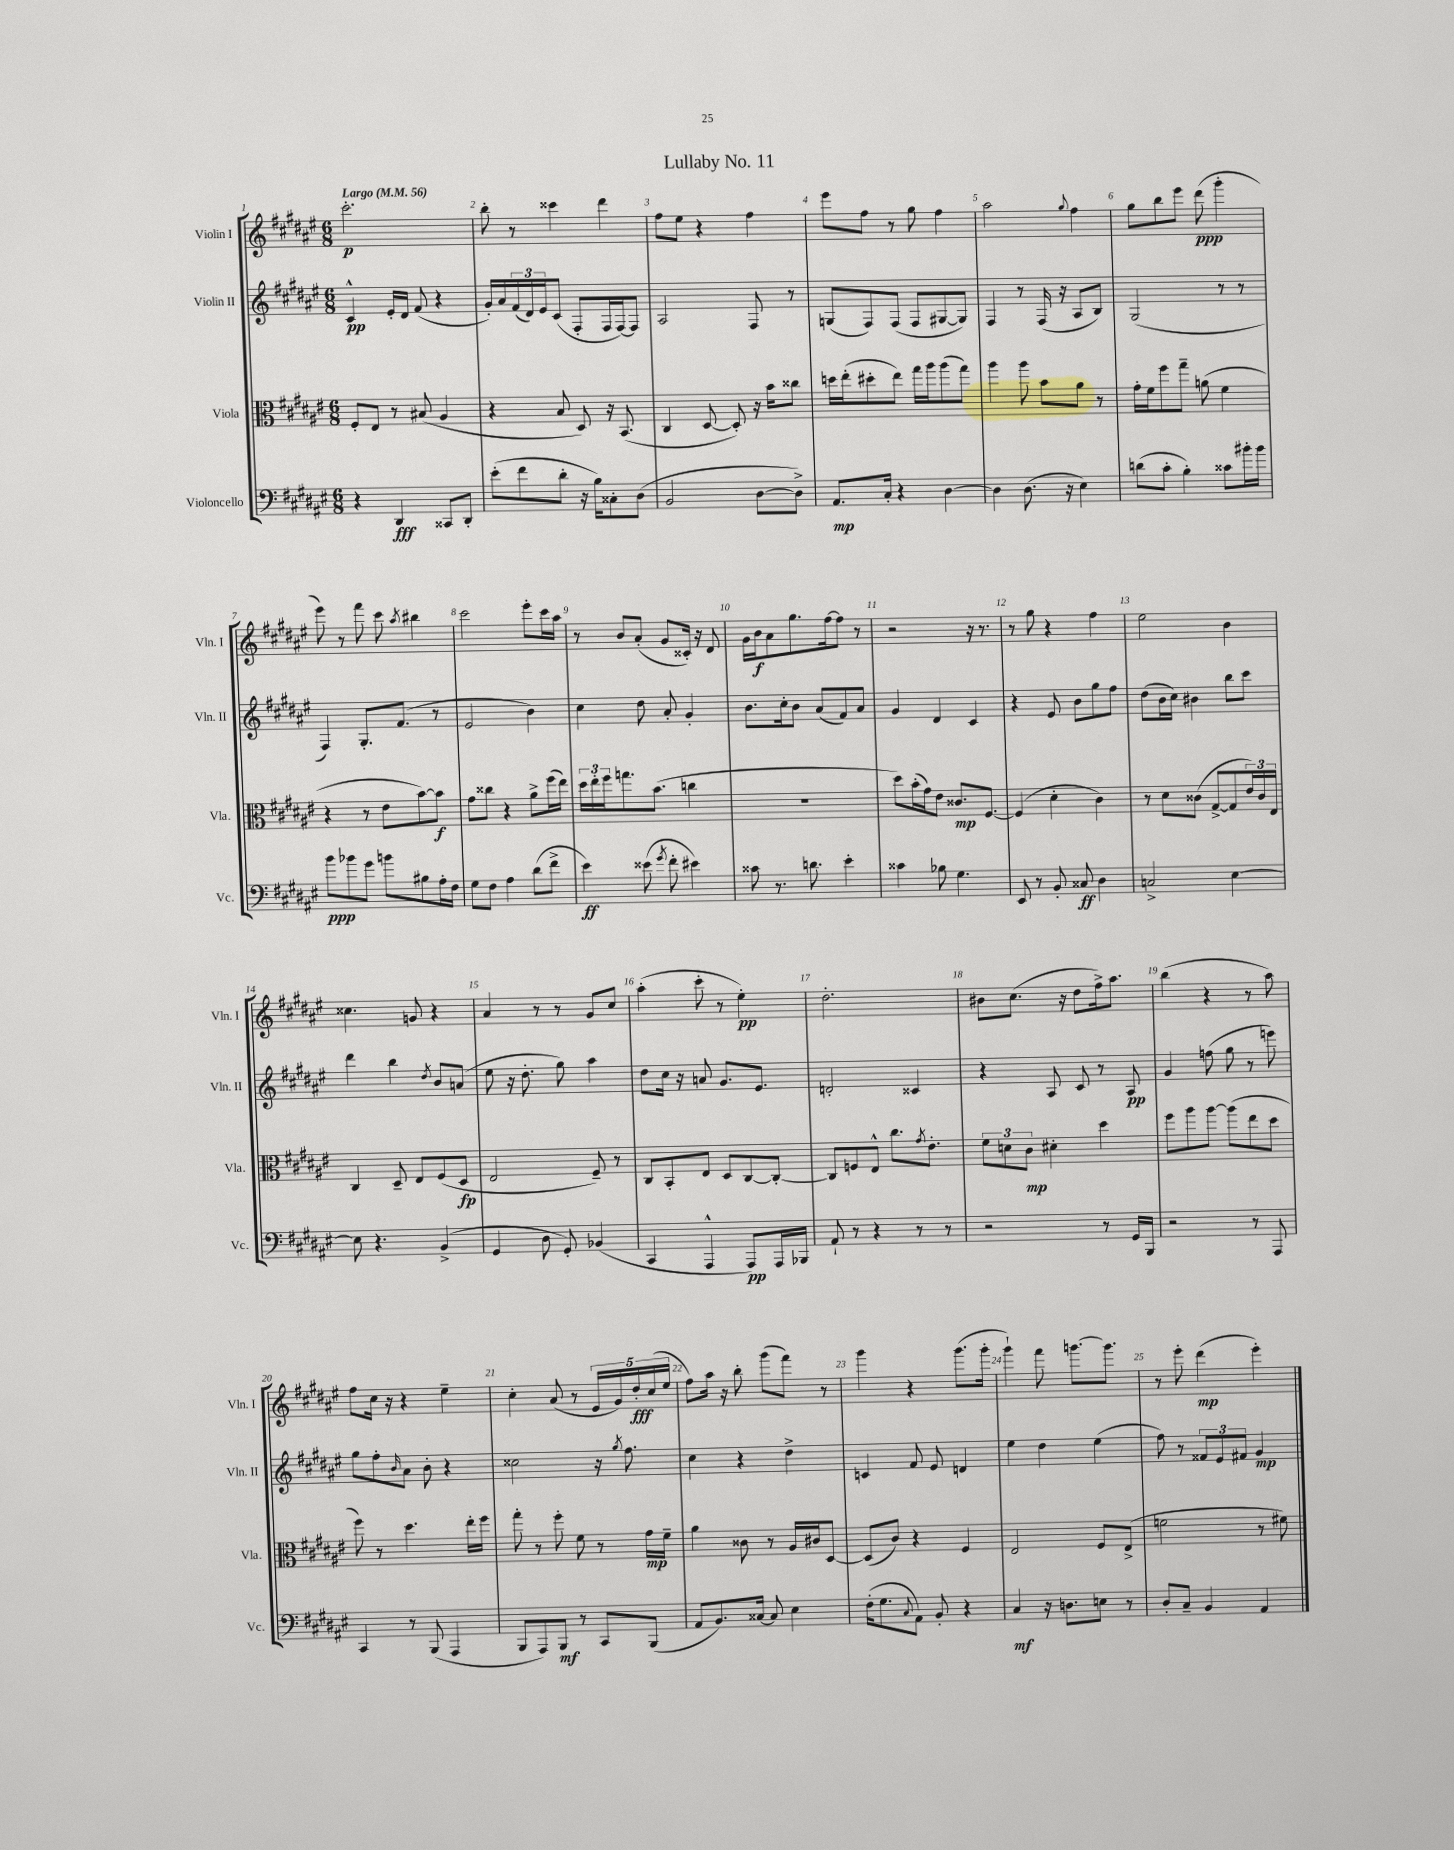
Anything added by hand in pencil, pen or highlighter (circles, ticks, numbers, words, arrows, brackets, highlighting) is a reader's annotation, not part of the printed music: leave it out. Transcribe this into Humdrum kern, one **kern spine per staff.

**kern	**kern	**kern	**kern
*staff4	*staff3	*staff2	*staff1
*clefF4	*clefC3	*clefG2	*clefG2
*k[f#c#g#d#a#e#]	*k[f#c#g#d#a#e#]	*k[f#c#g#d#a#e#]	*k[f#c#g#d#a#e#]
*M6/8	*M6/8	*M6/8	*M6/8
*MM56	*MM56	*MM56	*MM56
4r	8F#'/L	4c#^^/	2.ccc#'\
.	8E#/J	.	.
4DD#/	8r	16e#'/LL	.
.	.	16d#/JJ	.
.	(8B#/	(8f#/	.
8CC##/L	4A#/	4r	.
8DD#'/J	.	.	.
=	=	=	=
(8e#'\L	4r	16g#'/LL)	8bb'\
.	.	16a#/	.
8f#\	.	(24f#/	8r
.	.	24d#/)	.
.	.	24e#/J	.
8d#'\J	8B/	(8c#/J	4ccc##\
16r	8D#/)	8F#'/L	.
16B\LK)	.	.	.
8C##'\	16r	16F#/L	4ddd#\
.	(8.BB/	[16F#/J)	.
(8D#\J	.	8F#/]J	.
=	=	=	=
2BB/	4C#/	2A#/	8ff#\L
.	.	.	8ee#\J
.	[8D#/	.	4r
.	8D#'/])	.	.
[8D#\L	16r	8F#/	4ff#\
.	16b\LK	.	.
8D#^\]J)	8cc##\J	8r	.
=	=	=	=
8.AA#/L	16dd\LL	(8G/L	8eee#\L
.	(16ee#'\J	.	.
.	8dd#'\	8F#/)	8ff#\J
16C#'/Jk	.	.	.
4r	8ee#\J)	(8F#/J	8r
.	16gg#\LL	8F#/L	8gg#\
.	16aa#\J	.	.
[4D#\	(8aa#\	[8G#/	4ff#\
.	8gg#\J)	8G#/]J)	.
=	=	=	=
4D#\]	4aa#\	4F#/	2aa#\
(8.D#\	8aa#\	8r	.
.	8b\L	(16F#/	.
16r	.	16r	.
.	.	.	8qqgg#/
4E#\)	8a#\J	8A#/L	4ff#\
.	8r	8B/J)	.
=	=	=	=
(8d\L	16g#'\LL	(2G#/	8gg#\L
.	16f#\J	.	.
8c#'\J	8ff#\	.	8bb\
4B'\)	8gg#~\J	.	8eee#\J
.	(8a\	.	(8ddd#\
8c##\L	4f#\	8r	4ggg#'\
16b#'\L	.	8r	.
16b#\JJ	.	.	.
=	=	=	=
8b\L	4r	4F#/)	8eee#\)
8b-\	.	.	8r
8g#\J	8r	8.G#'/L	8fff#\
8b\L	8e#\L	.	8ccc#\
.	.	(8.f#/J	.
.	.	.	8qaa#/
8B#\	[8b\)	.	4bb#\
16A#'\L	8b\]J	8r	.
16F#\JJ	.	.	.
=	=	=	=
8G#\L	8g#\L	2e#/	2ccc#\
8F#\J	8cc##\J	.	.
4A#\	4r	.	.
(8d#\L	8a#^\L	4b\)	8eee#'\L
8f#^\J	(16ff#\L	.	16ccc#\L
.	16ee#\JJ)	.	16aa#\JJ
=	=	=	=
4e#\)	24dd#\LL	4cc#\	8r
.	24ee#'\	.	.
.	24ff#\J	.	.
.	8.gg\	.	8b/L
(8e##\	.	8dd#\	(8a#'/J
.	(8.b\J	.	.
8qg#/	.	.	.
8f#'\	.	8a#'/	8g#/L
4e#\)	4cc\	4g#'/	16c##'/Jk)
.	.	.	16r
.	.	.	8d#/
=	=	=	=
8c##\	2.r	8.b\L	16g#\LL
.	.	.	16b\J
8.r	.	.	8a#\
.	.	16cc#'\k	.
.	.	8b\J	8.gg#\
8.d\	.	.	.
.	.	(8a#/L	.
.	.	.	[16ff#\k
4e#'\	.	8f#/)	8ff#\]J
.	.	8a#/J	8r
=	=	=	=
4c##\	8dd#\L)	4g#/	2r
.	(16b'\L	.	.
.	16g#\J)	.	.
8B-\	8e#\J	4d#/	.
4.G#\	8.c##/L	.	.
.	.	4c#/	16r
.	[8.F#/J	.	8.r
=	=	=	=
8EE#/	(4F#/]	4r	8r
8r	.	.	8gg#\
8BB'/	4d#'\	8e#/	4r
8C##/	.	8b\L	.
4D#\	4c#\)	8gg#\	4ff#\
.	.	8ff#\J	.
=	=	=	=
2C^/	8r	(8dd#\L	2ee#\
.	8d#\L	16b\L	.
.	.	16cc#\JJ)	.
.	(8c##\J	4b#\	.
.	[8G#^/L	.	.
[4E#\	8G#/]	8bb\L	4b\
.	24e#/L)	8ccc#\J	.
.	24c##/	.	.
.	24E#/JJ	.	.
=	=	=	=
8E#\]	4C#/	4ddd#\	4.cc##\
4.r	.	.	.
.	8D#~/	4bb\	.
.	8E#/L	.	8g/
.	.	8qdd#/	.
(4BB^/	(8F#/	8b/L	4r
.	8D#/J	(8a/J	.
=	=	=	=
4GG#/	2E#/	8ee#\	4a#/
.	.	16r	.
.	.	8.dd#'\	.
8D#\	.	.	8r
8GG#'/)	.	8gg#\)	8r
(4BB-/	8F#~/)	4aa#\	8g#/L
.	8r	.	8cc#/J
=	=	=	=
4CC#/	8C#/L	8dd#\L	(4aa#'\
.	8BB'/	16cc#\Jk	.
.	.	16r	.
4AAA#^^/	8E#/J	8a/	8ccc#'\
.	8D#/L	8.g#/L	8r
8AAA#/L)	[8C#/	.	4ee#'\)
.	.	8.e#/J	.
16AAA#/L	8C#'/_J	.	.
16BBB-/JJ	.	.	.
=	=	=	=
8AA#`/	8C#/]L	2d'/	2.dd#'\
8r	8F/	.	.
4r	8E#^^/J	.	.
.	8.cc#\L	.	.
8r	.	4c##/	.
.	8qg#/	.	.
.	8.e#'\J	.	.
8r	.	.	.
=	=	=	=
2r	12f#\L	4r	8b#\L
.	12d\	.	.
.	.	.	(8.cc#\J
.	12c#\J	.	.
.	4d#'\	8A#/	.
.	.	.	16r
.	.	8c#/	8dd#\L
8r	4dd#\	8r	16ff#^\k)
.	.	.	8.aa#\J
16GG#/LL	.	8A#/	.
16BBB/JJ	.	.	.
=	=	=	=
2r	8ff#\L	4g#/	(4bb\
.	8aa#\	.	.
.	[8aa#\J	(8ff\	4r
.	(8aa#\]L	8gg#\	.
8r	8ee#\	8r	8r
8AAA#/	8dd#\J	8eee\)	8aa#\)
=	=	=	=
4CC#/	8ff#\)	8gg#\L	8ff#\L
.	8r	8ff#'\	16cc#\Jk
.	.	.	16r
.	.	16qqb/	.
8r	4.dd#\	8a#\J	4r
(8BBB/	.	8b'\	.
4AAA#/	.	4r	4ee#~\
.	16ee#'\LL	.	.
.	16ff#\JJ	.	.
=	=	=	=
8BBB/L	8gg#'\	2cc##\	4cc#'\
8AAA#/)	8r	.	.
8BBB/J	8ff#'\	.	(8a#/
8r	8f#\	.	8r
8CC#/L	8r	16r	20e#/LL
.	.	.	20g#/)
.	.	8qgg#/	.
.	.	8.ff#\	.
.	.	.	20dd#'/
(8BBB/J	16g#\LL	.	.
.	.	.	(20cc#/
.	16f#~\JJ	.	.
.	.	.	20ee#/JJ
=	=	=	=
8AA#/L	4a#\	4cc#\	8ff#\L)
8.BB/)	.	.	16aa#\Jk
.	.	.	16r
.	8c##\	4r	8bb'\
[16C##/Jk	.	.	.
8C##/]	8r	.	(8ggg#\L
4E#\	16A#/LL	4dd#^\	8fff#\J)
.	16c#/J	.	.
.	[8D#/J	.	8r
=	=	=	=
(16F#'\LK	(8D#/]L	4c/	4ggg#\
8.G#\	.	.	.
.	8c#/J)	.	.
8qqC#/	.	.	.
8AA#\J)	4r	8f#/	4r
8BB'/	.	8e#/	.
4r	4F#/	4d/	(8.ggg#\L
.	.	.	16ggg#'\Jk
=	=	=	=
4C#/	2E#/	4ee#\	4ggg#`\)
16r	.	4dd#\	8fff#\
8.D\L	.	.	.
.	.	.	[8.ggg\L
8E\J	8F#/L	(4ee#\	.
.	.	.	8.ggg\]J
8r	(8E#^/J	.	.
=	=	=	=
8D#'/L	2f\	8ff#\)	8r
8C#~/J	.	8r	8eee#'\
4BB/	.	12f##/L	(4ddd#\
.	.	12e#/	.
.	.	12f#/J	.
4AA#/	8r	4g#/	4eee#'\)
.	8f#\)	.	.
==	==	==	==
*-	*-	*-	*-
